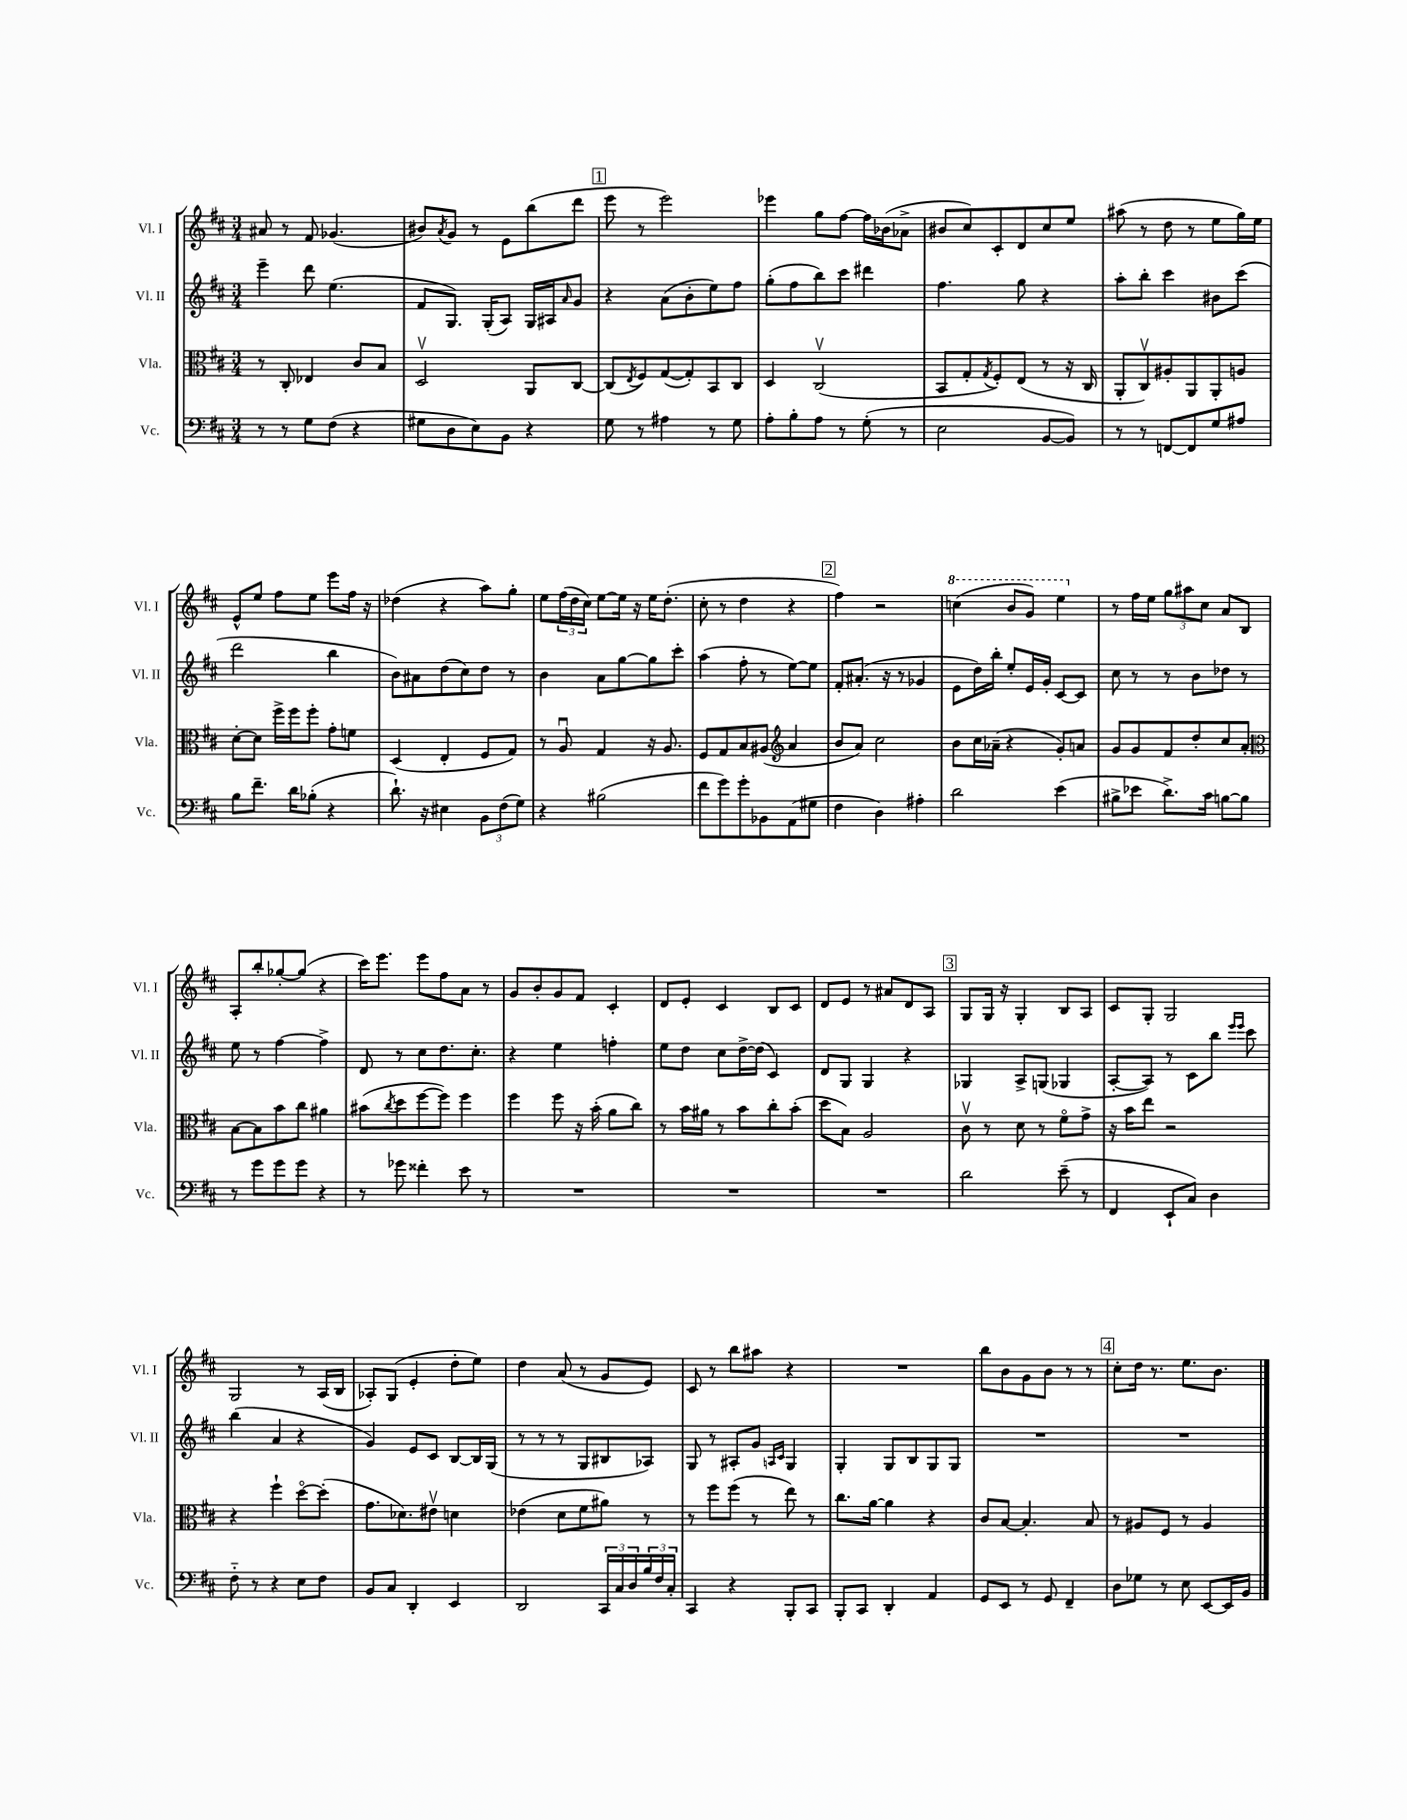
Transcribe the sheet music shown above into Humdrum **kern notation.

**kern	**kern	**kern	**kern
*staff4	*staff3	*staff2	*staff1
*clefF4	*clefC3	*clefG2	*clefG2
*k[f#c#]	*k[f#c#]	*k[f#c#]	*k[f#c#]
*M3/4	*M3/4	*M3/4	*M3/4
8r	8r	4eee~\	8a#/
8r	8C#'/	.	8r
8G\L	4E-/	8ddd\	8f#/
(8F#\J	.	(4.ee\	(4.g-/
4r	8c#/L	.	.
.	8B/J	.	.
=	=	=	=
8G#\L	2Dv/	8f#/L	8b#/L)
.	.	.	8qa/
8D\	.	8.G/J)	8g/J
8E\)	.	.	8r
.	.	(16G'/LK	.
8BB\J	.	8A/J)	8e\L
4r	8AA/L	16G/LL	(8bb\
.	.	16A#/J	.
.	.	16qqa/	.
.	[8C#/J	8g/J	8ddd\J
=	=	=	=
8G\	(8C#/]L	4r	8eee\
.	8qE/	.	.
8r	8F#/)	.	8r
4A#\	([8G/	(8a\L	2eee\)
.	8G'/])	8b'\	.
8r	8BB/	8ee\)	.
8G\	8C#/J	8ff#\J	.
=	=	=	=
8A'\L	4D/	(8gg'\L	4eee-\
8B'\	.	8ff#\	.
8A\J	(2C#v/	8bb\)	8gg\L
8r	.	8ccc#\J	[8ff#\J
(8G'\	.	4ddd#\	16ff#\]LL
.	.	.	(16b-\J
8r	.	.	8a-^\J
=	=	=	=
2E\	8BB/L	4.ff#\	8b#/L
.	8G'/	.	8cc#/)
.	8qG/	.	.
.	8F#'/)	.	8c#'/
.	(8E/J	8gg\	8d/
[8BB/L	8r	4r	8cc#/
8BB/]J)	16r	.	8ee/J
.	16C#/	.	.
=	=	=	=
8r	8AA'/L	8aa'\L	(8aa#\
8r	8C#v/)	8bb'\J	8r
[8FF/L	8A#'/	4ccc#\	8dd\
8FF/]	8AA/	.	8r
8G/	8AA'/	8b#\L	8ee\L
8A#/J	8A/J	(8ccc#\J	16gg\L)
.	.	.	16ee\JJ
=	=	=	=
8B\L	[8d'\L	2ddd\	8e^^/L
8.f#~\J	8d\]J	.	8ee/J
.	16ff#^\LL	.	8ff#\L
16d\LK	16ff#\J	.	.
(8B-'\J	8ff#'\J	.	8ee\J
4r	8g'\L	4bb\	8eee\L
.	8f\J	.	16ff#\Jk
.	.	.	16r
=	=	=	=
8.d`\)	(4D/	8b\L)	(4dd-\
.	.	8a#\	.
16r	.	.	.
4E#\	4E'/	(8dd\	4r
.	.	8cc#\)	.
12BB\L	8F#/L	8dd\J	8aa\L)
(12F#\	.	.	.
.	8G/J)	8r	8gg'\J
12G\J)	.	.	.
=	=	=	=
4r	8r	4b\	8ee\L
.	8Au/	.	(24ff#\L
.	.	.	24dd\
.	.	.	24cc#\JJ)
(2B#\	4G/	8a\L	[8ee\L
.	.	[8gg\	16ee\]Jk
.	.	.	16r
.	16r	8gg\]	16ee\LK
.	8.A/	.	(8.dd'\J
.	.	8ccc#'\J	.
=	=	=	=
8f#\L	8F#/L	(4aa\	8cc#'\
8g\)	8G/	.	8r
8g'\	8B/	8ff#'\	4dd\
8BB-\	(8A#/J	8r	.
*	*clefG2	*	*
(8AA\	4a/	[8ee\L)	4r
8G#\J	.	8ee\]J	.
=	=	=	=
4F#\	8b/L	8f#'/L	4ff#\)
.	8a/J)	(8.a#'/J	.
4D\)	2cc#\	.	2r
.	.	16r	.
.	.	8r	.
4A#'\	.	4g-/	.
=	=	=	=
2d\	8b\L	8e\L	(4ccc\
.	16cc#\L	16dd\L)	.
.	(16a-~\JJ	16bb'\JJ	.
.	4r	8ee'/L	8bb/L
.	.	16e/L	8gg/J)
.	.	16g'/JJ	.
(4e\	8g'/L)	[8c#/L	4eee\
.	8a/J	8c#/]J	.
=	=	=	=
8B#^\L	8g/L	8cc#\	8r
8e-\J	8g/	8r	16ff#\LL
.	.	.	16ee\JJ
8.d^\L)	8f#/	8r	12gg\L
.	.	.	12aa#\
.	8dd'/	8b\L	.
.	.	.	12cc#\J
16c#\Jk	.	.	.
[8B\L	8cc#/	8dd-\J	8a/L
8B\]J	8a'/J	8r	8B/J
=	=	=	=
*	*clefC3	*	*
8r	[8B\L	8ee\	8A'/L
8g\L	8B\]	8r	8bb'/
8g\	8b\	[4ff#\	[8gg-'/
8g\J	8cc#\J	.	(8gg-/]J
4r	4a#\	4ff#^\]	4r
=	=	=	=
8r	(8b#\L	8d/	16ccc#\LK)
.	.	.	8.eee\J
.	8qcc#/	.	.
8g-\	8dd\	8r	.
4f##'\	[8ff#\	8cc#\L	8eee\L
.	8ff#\]J)	8.dd\	8ff#\
8e\	4ff#\	.	8a\J
.	.	8.cc#'\J	.
8r	.	.	8r
=	=	=	=
2.r	4ff#\	4r	8g/L
.	.	.	8b'/
.	8ff#\	4ee\	8g/
.	16r	.	8f#/J
.	(16b'\	.	.
.	8a\L	4ff'\	4c#'/
.	8cc#\J)	.	.
=	=	=	=
2.r	8r	8ee\L	8d/L
.	16b\LL	8dd\J	8e'/J
.	16a#\JJ	.	.
.	8r	8cc#\L	4c#/
.	8b\L	[16dd^\L	.
.	.	(16dd\]JJ	.
.	8cc#'\	4c#/)	8B/L
.	(8b'\J	.	8c#/J
=	=	=	=
2.r	8dd\L	8d/L	8d/L
.	8B\J)	8G/J	8e/J
.	2A/	4G/	8r
.	.	.	8a#/L
.	.	4r	8d/
.	.	.	8A/J
=	=	=	=
2d\	8c#v\	4G-/	8G/L
.	8r	.	16G/Jk
.	.	.	16r
.	8d\	8A^/L	4G'/
.	8r	(8G/J	.
(8e~\	8f#o\L	4G-/	8B/L
8r	8g^\J	.	8A/J
=	=	=	=
4FF#/	16r	[8A'/L	8c#/L
.	16b\LK	.	.
.	8ee\J	8A/]J)	8G'/J
8EE`/L	2r	8r	2G/
8C#/J)	.	8c#\L	.
4D\	.	8bb\J	.
.	.	16qqeee/LL	.
.	.	16qqeee/JJ	.
.	.	8ccc#\	.
=	=	=	=
8F#'~\	4r	(4bb\	2G/
8r	.	.	.
4r	4ff#`\	4a/	.
8E\L	[8ddo\L	4r	8r
8F#\J	(8dd'\]J	.	(16A/LL
.	.	.	16B/JJ
=	=	=	=
8BB/L	8.g\L	4g/)	8A-'/L)
8C#/J	.	.	(8G/J
.	8.d-\)	.	.
4DD'/	.	8e/L	4e'/
.	8e#v\J	8c#/J	.
4EE/	4d\	[8B/L	8dd'\L
.	.	16B/]L	8ee\J)
.	.	(16G/JJ	.
=	=	=	=
2DD/	(4e-\	8r	4dd\
.	.	8r	.
.	8d\L	8r	(8a/
.	8f#\	8G/L	8r
24CC#/LL	8a#\J)	8B#/	8g/L
24C#/	.	.	.
24D/	.	.	.
24B/	8r	8A-/J)	8e/J)
24F#/	.	.	.
24C#'/JJ	.	.	.
=	=	=	=
4CC#/	8r	8G/	8c#/
.	8ff#\L	8r	8r
4r	(8ff#\J	8A#'/L	8bb\L
.	8r	8g/J	8aa#\J
.	.	16qqA/LL	.
.	.	16qqc#/JJ	.
8BBB'/L	8ee\)	4G/	4r
8CC#/J	8r	.	.
=	=	=	=
8BBB'/L	8.cc#\L	4G'/	2.r
8CC#/J	.	.	.
.	[16a\Jk	.	.
4DD'/	4a\]	8G/L	.
.	.	8B/	.
4AA/	4r	8G/	.
.	.	8G/J	.
=	=	=	=
8GG/L	8c#/L	2.r	8bb\L
8EE/J	[8B/J	.	8b\
8r	4.B'/]	.	8g\
8GG/	.	.	8b\J
4FF#~/	.	.	8r
.	8B/	.	8r
=	=	=	=
8D\L	8r	2.r	8cc#'\L
8G-\J	8A#/L	.	16dd\Jk
.	.	.	8.r
8r	8F#/J	.	.
8E\	8r	.	8.ee\L
[8EE/L	4A#/	.	.
.	.	.	8.b\J
16EE/]L	.	.	.
16BB/JJ	.	.	.
==	==	==	==
*-	*-	*-	*-
